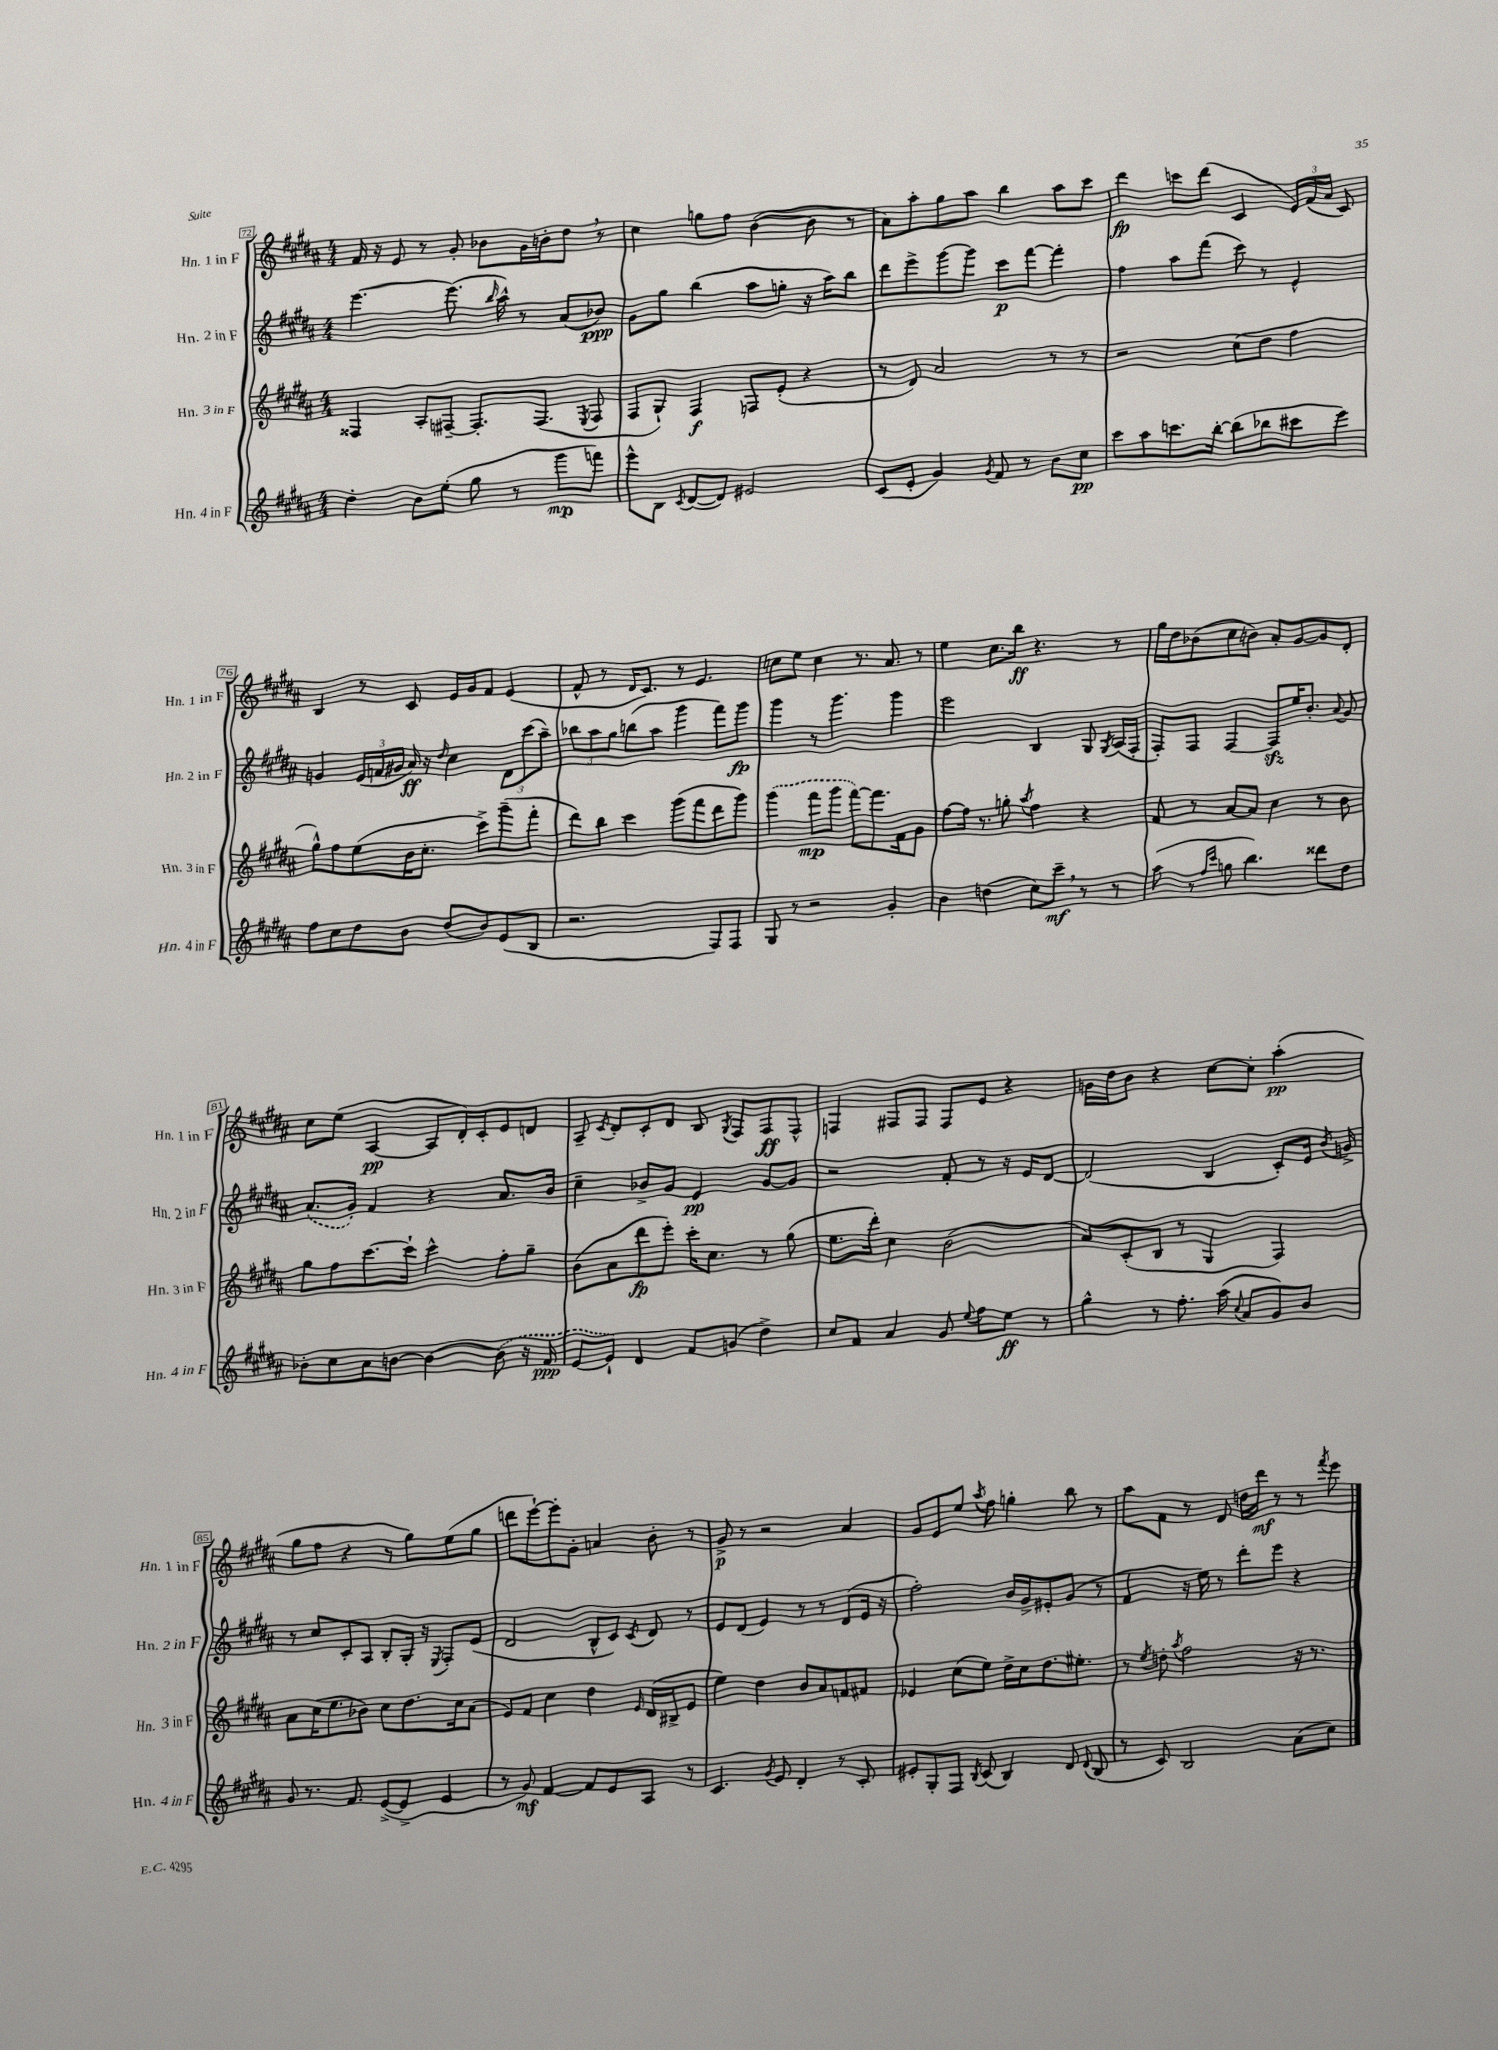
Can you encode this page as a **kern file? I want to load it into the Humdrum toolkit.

**kern	**dynam	**kern	**dynam	**kern	**dynam	**kern	**dynam
*part4	*part4	*part3	*part3	*part2	*part2	*part1	*part1
*staff4	*staff4	*staff3	*staff3	*staff2	*staff2	*staff1	*staff1
*I"Hn. 4 in F	*	*I"Hn. 3 in F	*	*I"Hn. 2 in F	*	*I"Hn. 1 in F	*
*I'Hn. 4 in F	*	*I'Hn. 3 in F	*	*I'Hn. 2 in F	*	*I'Hn. 1 in F	*
*clefG2	*	*clefG2	*	*clefG2	*	*clefG2	*
*k[f#c#g#d#a#]	*	*k[f#c#g#d#a#]	*	*k[f#c#g#d#a#]	*	*k[f#c#g#d#a#]	*
*M4/4	*	*M4/4	*	*M4/4	*	*M4/4	*
=72	=72	=72	=72	=72	=72	=72	=72
4dd#'\	.	4F##X/	.	[4.eee\	.	16f#/	.
.	.	.	.	.	.	16r	.
.	.	.	.	.	.	8e/	.
8b\L	.	8A#'/L	.	.	.	8r	.
(8ee'\J	.	[8F#X~/J	.	(8.eee\]	.	8g#'/	.
8gg#\	.	8.F#'/L]	.	.	.	8b-X\L	.
.	.	.	.	16qqbb/	.	.	.
.	.	.	.	16aa#^^\)	.	.	.
8r	.	.	.	8r	.	16g#\L	.
.	.	(8.F#/J	.	.	.	16bn'\J	.
8ggg#\L	mp	.	.	(8a#/L	.	8dd#,\J	.
.	.	8qE/	.	.	.	.	.
8fffn\J)	.	8F#/	.	8b-X/J)	ppp	8r	.
=73	=73	=73	=73	=73	=73	=73	=73
8eee^^\L	.	8F#/L	.	8g#\L	.	4cc#\	.
8B\J	.	8G#`/J)	.	8gg#\J	.	.	.
8qc#/	.	.	.	.	.	.	.
([8d#/L	.	4F#/	f	(4bb\	.	8ggn\L	.
8d#/J])	.	.	.	.	.	8ff#\J	.
2e#X/	.	8Fn/L	.	8aa#\L	.	([4b\	.
.	.	(8e'/J	.	8ggn'\J	.	.	.
.	.	4r	.	16r	.	8b\]	.
.	.	.	.	16aa#\KL)	.	.	.
.	.	.	.	8bb\J	.	8r	.
=74	=74	=74	=74	=74	=74	=74	=74
(8c#/L	.	8r	.	8ddd#\L	.	8a#\L)	.
8e'/J	.	8d#/)	.	8eee^\	.	8aa#'\	.
4g#/)	.	2a#/	.	[8ggg#\	.	8gg#\	.
.	.	.	.	8ggg#\J]	.	8aa#\J	.
8qg#/	.	.	.	.	.	.	.
8f#/	.	.	.	8ccc#\L	p	4bb\	.
8r	.	.	.	[8fff#\J	.	.	.
8b\L	.	8r	.	4fff#'\]	.	8aa#\L	.
8cc#\J	pp	8r	.	.	.	8ccc#\J	.
=75	=75	=75	=75	=75	=75	=75	=75
8ccc#\L	.	2r	.	4ff#\	.	4ddd#\	fp
8aa#\	.	.	.	.	.	.	.
8.cccn\	.	.	.	8aa#\L	.	8cccn\L	.
.	.	.	.	(8fff#\J	.	(8ddd#\J	.
[16bb'\Jk	.	.	.	.	.	.	.
(8bb\L]	.	(8cc#\L	.	8ccc#\)	.	4c#/	.
8bb-X\	.	8dd#\J	.	8r	.	.	.
8ccc#X\	.	4ff#\	.	4e^^/	.	24e/LL)	.
.	.	.	.	.	.	(24f#/	.
.	.	.	.	.	.	24a#/JJ	.
8eee\J)	.	.	.	.	.	8c#/)	.
!!LO:LB:g=z
=76	=76	=76	=76	=76	=76	=76	=76
8ff#\L	.	8gg#^^\L)	.	4gn/	.	4B/	.
8cc#\	.	8ff#\	.	.	.	.	.
8dd#\	.	(8ee\	.	(24e/LL	.	8r	.
.	.	.	.	24fn/	.	.	.
.	.	.	.	24g#X/JJ	.	.	.
8b\J	.	16b\K	.	16a#/)	ff	8c#/	.
.	.	8.cc#'\J	.	16r	.	.	.
.	.	.	.	16qqdd#/	.	.	.
(8dd#/L	.	.	.	4cc#\	.	16e/LL	.
.	.	.	.	.	.	16g#/J	.
8b/)	.	8ccc#^\L)	.	.	.	8f#/J	.
(8e/	.	(8ggg#~\	.	12d#\L	.	(4e/	.
.	.	.	.	(12ccc#\	.	.	.
8B/J	.	8fff#'\J	.	.	.	.	.
.	.	.	.	12aa#~\J)	.	.	.
=77	=77	=77	=77	=77	=77	=77	=77
2.r	.	8ddd#\L)	.	12bb-X\L	.	8f#^^/	.
.	.	.	.	12aa#\	.	.	.
.	.	8bb\J	.	.	.	8r	.
.	.	.	.	12gg#\J	.	.	.
.	.	4ccc#\	.	(8bbn\L	.	16d#/KL	.
.	.	.	.	.	.	8.c#/J)	.
.	.	.	.	8aa#\J	.	.	.
.	.	(8ggg#\L	.	4ggg#\	.	8r	.
.	.	8fff#\	.	.	.	4.e/	.
8F#/L)	.	8ddd#\	.	8fff#\L)	.	.	.
8F#/J	.	8ggg#\J)	.	8ggg#\J	fp	.	.
=78	=78	=78	=78	=78	=78	=78	=78
8G#/	.	(4ggg#\	.	4ggg#\	.	8ccn\L	.
8r	.	.	.	.	.	8ee\J	.
2r	.	8fff#\L	mp	8r	.	4cc\	.
.	.	8ggg#\J	.	4.ggg#\	.	.	.
.	.	[8fff#\L)	.	.	.	8.r	.
.	.	8.fff#\]	.	.	.	.	.
.	.	.	.	.	.	8.a#/	.
4g#'/	.	.	.	4ggg#\	.	.	.
.	.	16f#\k	.	.	.	.	.
.	.	8g#\J	.	.	.	8r	.
=79	=79	=79	=79	=79	=79	=79	=79
4b\	.	[8ff#\L	.	2eee\	.	4ee\	.
.	.	16ff#\Jk]	.	.	.	.	.
.	.	8.r	.	.	.	.	.
(4ddn\	.	.	.	.	.	8.cc#\L	.
.	.	8ggn'\	.	.	.	.	.
.	.	.	.	.	.	16bb\Jk	ff
.	.	8qaa#/	.	.	.	.	.
8cc#\L)	.	4ff#\	.	4B/	.	4.r	.
8ccc#~,\J	mf	.	.	.	.	.	.
8r	.	4r	.	8G#/	.	.	.
.	.	.	.	8qG#/	.	.	.
8r	.	.	.	(16A#/LL	.	8r	.
.	.	.	.	16F#'/JJ	.	.	.
=80	=80	=80	=80	=80	=80	=80	=80
(8aa#\	.	8f#/	.	8F#'/L)	.	16gg#\LL	.
.	.	.	.	.	.	16dd#\J	.
8r	.	8r	.	8F#/J	.	(8b-X\	.
16qqff#/LL	.	.	.	.	.	.	.
16qqccc#/JJ	.	.	.	.	.	.	.
8ggn\	.	[8a#/L	.	[4F#/	.	8cc#\	.
4.bb\)	.	8a#/J]	.	.	.	8bn\J)	.
.	.	4cc#\	.	8F#zz/L]	.	8a#'/L	.
.	.	.	.	16ee/K	.	[8g#/	.
.	.	.	.	8.b'/J	.	.	.
8ddd##X\L	.	8r	.	.	.	8g#/]	.
.	.	.	.	8qqa#/	.	.	.
8dd#\J	.	8b\	.	8g#/	.	8d#'/J	.
!!LO:LB:g=z
=81	=81	=81	=81	=81	=81	=81	=81
8b-X'\L	.	8gg#\L	.	(8.a#/L	.	8cc#\L	.
8cc#\	.	8ff#\	.	.	.	(8ee\J	.
.	.	.	.	16g#'/Jk)	.	.	.
8a#\	.	[8.ccc#\	.	4f#/	.	[4A#/	pp
[8bn\J	.	.	.	.	.	.	.
.	.	16ccc#`\Jk]	.	.	.	.	.
4b\_	.	4ccc#^^\	.	4r	.	8A#/L]	.
.	.	.	.	.	.	16d#'/L)	.
.	.	.	.	.	.	16c#'/J	.
(8b\]	.	8ff#'\L	.	8.a#/L	.	8e/	.
16r	.	8gg#~\J	.	.	.	8dn/J	.
16f#/	ppp	.	.	16b/Jk	.	.	.
=82	=82	=82	=82	=82	=82	=82	=82
[8e/L	.	(8b\L	.	4cc#~\	.	8A#~/	.
.	.	.	.	.	.	8qc#/	.
8e`/J])	.	8a#\	.	.	.	8d#'/L	.
4d#/	.	8ddd#\	fp	8b-X^/L	.	8c#'/	.
.	.	8eee'\J)	.	8g#/J	.	8d#/J	.
8f#/L	.	16ccc#'\KL	.	4e/	pp	8B/	.
.	.	8.cc#\J	.	.	.	.	.
.	.	.	.	.	.	8qG#/	.
(8gn/J	.	.	.	.	.	8F#/L	.
4dd#^\)	.	8r	.	[8g#/L	.	8F#/	ff
.	.	(8gg#\	.	8g#/J]	.	8F#^^/J	.
=83	=83	=83	=83	=83	=83	=83	=83
8cc#/L	.	8.ee\L	.	2r	.	4Fn/	.
8f#/J	.	.	.	.	.	.	.
.	.	16ddd#'\Jk)	.	.	.	.	.
4a#/	.	4cc#\	.	.	.	8F#X/L	.
.	.	.	.	.	.	8F#/J	.
8g#/	.	(2b\	.	8f#'/	.	8F#/L	.
8qqee/	.	.	.	.	.	.	.
8ff#\L	.	.	.	8r	.	8e/J	.
8ee\J	ff	.	.	16r	.	4r	.
.	.	.	.	16e/KL	.	.	.
8r	.	.	.	[8d#/J	.	.	.
=84	=84	=84	=84	=84	=84	=84	=84
4gg#^^\	.	8a#/L)	.	(2d#/]	.	16gn\LL	.
.	.	.	.	.	.	16dd#\J	.
.	.	(8c#'/	.	.	.	8b\J	.
8r	.	8B/J	.	.	.	4r	.
8.ff#'\	.	8r	.	.	.	.	.
.	.	4G#/	.	4B/	.	[8cc#\L	.
(16aa#\	.	.	.	.	.	.	.
8qqcc#/	.	.	.	.	.	.	.
8a#/L	.	.	.	.	.	8cc#'\J]	.
8g#/)	.	4F#/)	.	8c#'/L)	.	(4aa#'\	pp
8b/J	.	.	.	16e/Jk	.	.	.
.	.	.	.	8qb/	.	.	.
.	.	.	.	16gn^/	.	.	.
!!LO:LB:g=z
=85	=85	=85	=85	=85	=85	=85	=85
8g#/	.	8a#\L	.	8r	.	8gg#\L	.
8.r	.	(16cc#\K	.	8cc#/L	.	8ff#\J	.
.	.	8.ee\	.	.	.	.	.
.	.	.	.	8c#'/	.	4r	.
8.f#/	.	.	.	.	.	.	.
.	.	8b-X\J)	.	8A#/J	.	.	.
([8e^/L	.	8cc#\L	.	8B'/L	.	8r	.
8e^/J]	.	8.dd#\	.	16G#'/Jk	.	8gg#\L)	.
.	.	.	.	16r	.	.	.
.	.	.	.	8qE/	.	.	.
4e/	.	.	.	8F#'/L	.	(8ee\	.
.	.	16cc#\k	.	.	.	.	.
.	.	(8a#\J	.	(8e/J	.	8gg#\J	.
=86	=86	=86	=86	=86	=86	=86	=86
8r	.	8e/L)	.	2d#/	.	8dddn\L	.
8g#/)	mf	8f#/J	.	.	.	[8eee`\)	.
[4f#/	.	4cc#\	.	.	.	8eee'\]	.
.	.	.	.	.	.	8g#'\J	.
8f#/L]	.	4dd#\	.	8B^^/L	.	4an/	.
8e/	.	.	.	8c#/J)	.	.	.
.	.	16qqe/	.	8qc#/	.	.	.
8A#/J	.	(16d#/LL	.	8d#/	.	8b'\	.
.	.	16B#X^/J	.	.	.	.	.
8r	.	8e/J	.	8r	.	8r	.
=87	=87	=87	=87	=87	=87	=87	=87
4.c#/	.	4ee\)	.	8e/L	.	8g#^/	p
.	.	.	.	(8d#/J	.	8r	.
.	.	4dd#\	.	4e/)	.	2r	.
8qg#/	.	.	.	.	.	.	.
8e/	.	.	.	.	.	.	.
4d#'/	.	8b/L	.	8r	.	.	.
.	.	8a#/	.	8r	.	.	.
8r	.	8fn/	.	(8d#/L	.	4a#/	.
8c#'/	.	8f#X/J	.	16e/Jk	.	.	.
.	.	.	.	16r	.	.	.
=88	=88	=88	=88	=88	=88	=88	=88
8e#X'/L	.	4e-X/	.	2ff#'\)	.	8g#/L	.
8G#'/	.	.	.	.	.	8e/	.
8F#/J	.	(8cc#\L	.	.	.	8ee/J	.
8qB/	.	.	.	.	.	8qaa#/	.
(8c#/	.	8ee\J)	.	.	.	8ff#\	.
4B/)	.	16dd#^\LL	.	16b/LL	.	4ggn'\	.
.	.	16cc#\J	.	16g#^/J	.	.	.
.	.	8.dd#\	.	8e#X'/	.	.	.
8d#/	.	.	.	(8g#/J	.	8bb\	.
.	.	8.ee#X'\J	.	.	.	.	.
8qqd#/	.	.	.	.	.	.	.
(8B/	.	.	.	8r	.	8r	.
=89	=89	=89	=89	=89	=89	=89	=89
8r	.	8r	.	4f#/	.	8aa#\L	.
.	.	8qee/	.	.	.	.	.
8c#/)	.	8ddn'\	.	.	.	8f#\J	.
.	.	8qaa#/	.	.	.	.	.
2B/	.	2ff#\	.	16r	.	8r	.
.	.	.	.	16ee\)	.	.	.
.	.	.	.	8r	.	8d#/	.
.	.	.	.	8ddd#'\L	.	16ddn\LL	.
.	.	.	.	.	.	16ddd#\JJ	mf
.	.	.	.	8eee\J	.	8r	.
(8a#\L	.	16r	.	4r	.	8r	.
.	.	8.r	.	.	.	.	.
.	.	.	.	.	.	8qfff#/	.
8cc#\J)	.	.	.	.	.	8eee\	.
==	==	==	==	==	==	==	==
*-	*-	*-	*-	*-	*-	*-	*-
